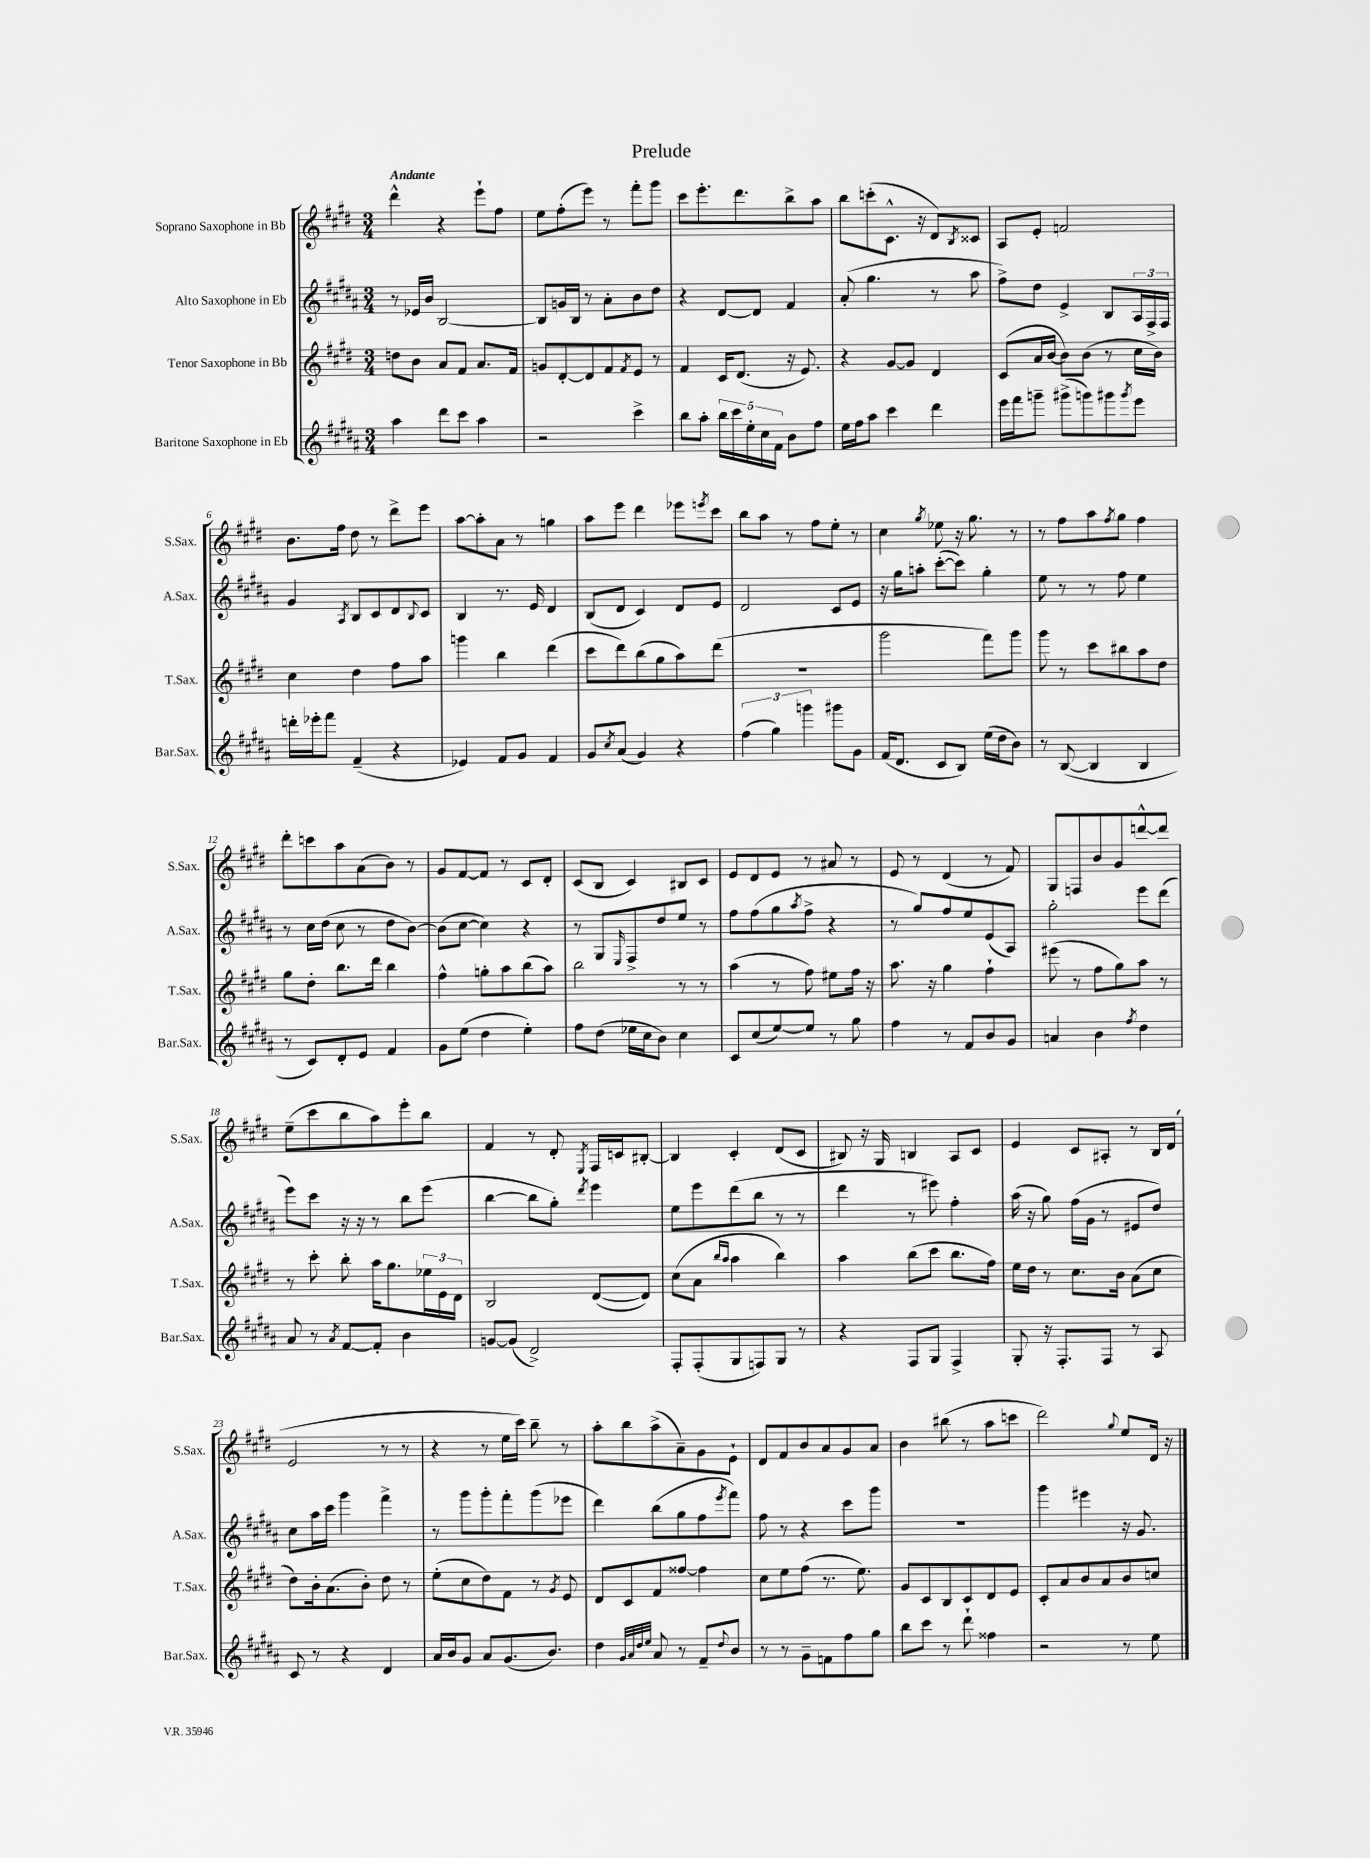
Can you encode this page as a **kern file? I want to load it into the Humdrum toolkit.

**kern	**kern	**kern	**kern
*part4	*part3	*part2	*part1
*staff4	*staff3	*staff2	*staff1
*I"Baritone Saxophone in Eb	*I"Tenor Saxophone in Bb	*I"Alto Saxophone in Eb	*I"Soprano Saxophone in Bb
*I'Bar.Sax.	*I'T.Sax.	*I'A.Sax.	*I'S.Sax.
*clefG2	*clefG2	*clefG2	*clefG2
*k[f#c#g#d#a#]	*k[f#c#g#d#]	*k[f#c#g#d#a#]	*k[f#c#g#d#]
*M3/4	*M3/4	*M3/4	*M3/4
=1	=1	=1	=1
!	!	!	!LO:TX:a:B:t=Andante
4aa#\	8ddn\L	8r	4ddd#^^\
.	8b\J	16e-X/LL	.
.	.	16b/JJ	.
8ddd#\L	8a/L	[2B/	4r
8ccc#\J	8f#/J	.	.
4aa#\	8.a/L	.	8eee`\L
.	.	.	8ff#\J
.	16f#/Jk	.	.
=2	=2	=2	=2
2r	8gn/L	8B/L]	8ee\L
.	[8d#'/	16gn/L	(8ff#'\
.	.	16B/JJ	.
.	8d#/]	8r	8eee\J)
.	8f#/	8a#'\L	8r
.	8qf#/	.	.
4ccc#^\	8e/J	8b\	8fff#'\L
.	8r	8dd#\J	8ggg#\J
=3	=3	=3	=3
8bb\L	4f#/	4r	8ccc#\L
8aa#'\J	.	.	8.eee'\
20bb\LL	16c#/KL	[8d#/L	.
20ccc#\	.	.	.
.	(8.d#/J	.	8.ddd#\
20ee'\	.	.	.
.	.	8d#/J]	.
20cc#\	.	.	.
20f#\JJ	.	.	.
8b\L	16r	4f#/	8bb^\
.	8.e/)	.	.
8ff#\J	.	.	8aa\J
=4	=4	=4	=4
16ee\LL	4r	(8a#'/	8bb\L
16ff#\J	.	.	.
8aa#\J	.	4.gg#\	(8cccn'\
4ccc#\	[8g#/L	.	8.c#^^\J
.	8g#/J]	.	.
.	.	.	16r
4ddd#\	4d#/	8r	8d#/L)
.	.	.	8qB/
.	.	8aa#\	8c##X/J
=5	=5	=5	=5
16eee\LL	(8c#/L	8ff#^\L)	8A/L
16fff#\J	.	.	.
8gggn~\J	16a/L	8dd#\J	8e'/J
.	[16b/JJ	.	.
(8ggg#X^\L	8b\L])	4e^/	2fn/
8gggn\)	(8b\J	.	.
8ggg#X\	8r	8B/L	.
8qggg#/	.	.	.
8eee\J	16cc#\LL	24A#/L	.
.	.	24F#^/	.
.	16b\JJ)	.	.
.	.	24F#/JJ	.
!!LO:LB:g=z
=6	=6	=6	=6
16dddn'\LL	4cc#\	4g#/	8.b\L
16eee-X'\J	.	.	.
8fff#\J	.	.	.
.	.	.	16ff#\Jk
.	.	8qA#/	.
(4f#~/	4dd#\	8B/L	8dd#\
.	.	8c#/	8r
4r	8ff#\L	8d#/	8ddd#^\L
.	.	8qqB/	.
.	8aa\J	8c#/J	8eee\J
=7	=7	=7	=7
4e-X/)	4gggn\	4B/	[8aa\L
.	.	.	8aa'\]
8f#/L	4bb\	8.r	8a\J
8g#/J	.	.	8r
.	.	16e/	.
4f#/	(4ddd#\	4d#/	4ggn\
=8	=8	=8	=8
8g#/L	8ccc#\L	(8B/L	8aa\L
8qcc#/	.	.	.
(8a#/J	8ddd#\)	8d#/J	8eee\J
4g#/)	(8bb\	4c#/)	4ddd#\
.	8gg#\	.	.
4r	8aa\)	8d#/L	8eee-X\L
.	.	.	8qeeen/
.	(8ddd#\J	8e/J	8ccc#\J
=9	=9	=9	=9
(6ff#\	2.r	2d#/	8bb\L
.	.	.	8aa\J
6gg#\)	.	.	.
.	.	.	8r
6gggn\	.	.	.
.	.	.	8ff#\L
8ggg#X\L	.	8c#/L	8ee'\J
8g#\J	.	8e/J	8r
=10	=10	=10	=10
(16f#/KL	2ggg#\	16r	4cc#\
8.d#/J	.	16gg#\KL	.
.	.	8aan'\J	.
.	.	.	8qgg#/
8c#/L	.	([8ccc#'\L	8ee-X\
8B/J)	.	8ccc#\J])	16r
.	.	.	8.gg#\
(16ee\LL	8fff#\L)	4gg#'\	.
16dd#\J	.	.	.
8b\J)	8ggg#\J	.	8r
=11	=11	=11	=11
8r	8ggg#\	8ee\	8r
([8B/	8r	8r	8ff#\L
4B/]	8ccc#\L	8r	8aa\
.	.	.	8qff#/
.	8bb#X\	8ff#\	8gg#\J
4B/	8aa\	4ee\	4ff#\
.	8dd#\J	.	.
!!LO:LB:g=z
=12	=12	=12	=12
8r	8gg#\L	8r	8ddd#'\L
8c#/L)	8dd#'\J	16cc#\LL	8cccn\
.	.	(16dd#\JJ	.
8d#'/	8.bb\L	8cc#\	8aa\
8e/J	.	8r	(8a\
.	16ddd#\Jk	.	.
4f#/	4bb\	8dd#\L	8b\J)
.	.	[8b\J)	8r
=13	=13	=13	=13
8g#\L	4ff#^^\	(8b\L]	8g#/L
(8ee\J	.	[8cc#\J	[8f#/
4dd#\	8ggn'\L	4cc#\])	8f#/J]
.	8aa\	.	8r
4ee'\)	(8bb\	4r	8c#/L
.	8aa\J)	.	8d#'/J
=14	=14	=14	=14
8ff#\L	2bb\	8r	(8c#/L
(8dd#\J	.	8G#/L	8B/J
.	.	16qqE/	.
16ee-X\LL	.	8F#^/	4c#/)
16cc#\J	.	.	.
8b\J)	.	8dd#/	.
4cc#\	8r	8ee/J	8B#X/L
.	8r	8r	8c#/J
=15	=15	=15	=15
8c#/L	(4aa\	8ff#\L	8e/L
(8cc#/	.	(8ff#\	8d#/
[8ee/)	8r	8gg#\	8e/J
.	.	8qaa#/	.
8ee/J]	8ff#\)	8ff#^\J	8r
8r	8ee#X\L	4r	8a#X/
8gg#\	16ff#\Jk	.	8r
.	16r	.	.
=16	=16	=16	=16
4ff#\	8.aa\	8r	8e/
.	.	8gg#/L)	8r
.	16r	.	.
8r	4gg#\	8ff#/	(4d#/
8f#/L	.	8ee/	.
8b/	4ff#`\	(8e/	8r
8g#/J	.	8A#/J)	8f#/)
=17	=17	=17	=17
4an/	(8eee#X\	2gg#'\	8G#/L
.	8r	.	8Fn/
4b\	8ff#\L	.	8b/
.	8gg#\)	.	8g#/
8qff#/	.	.	.
4dd#\	8aa\J	8eee\L	[8dddn^^/
.	8r	(8ddd#\J	8ddd/J]
!!LO:LB:g=z
=18	=18	=18	=18
8a#/	8r	8eee\L)	(8ee~\L
8r	8ccc#'\	8ccc#\J	8ccc#\
8qa#/	.	.	.
[8f#/L	8bb'\	16r	8bb\
.	.	16r	.
8f#'/J]	16aa\KL	8r	8aa\)
.	8.gg#\	.	.
4b\	.	8bb\L	8eee'\
.	24ee-X\L	(8eee\J	8bb\J
.	24e\	.	.
.	24d#\JJ	.	.
=19	=19	=19	=19
[8gn/L	2B/	[4bb\	4f#/
(8g/J]	.	.	.
2d#^/)	.	8bb\L]	8r
.	.	8gg#'\J)	8d#'/
.	.	8qddd#/	8qE/
.	([8d#/L	4eee\	16F#/LL
.	.	.	16cn/J
.	8d#/J])	.	[8B#X'/J
=20	=20	=20	=20
8F#'/L	(8cc#\L	8ee\L	4B#/]
(8F#'/	8a\J	8eee\	.
.	16qqbb/LL	.	.
.	16qqaa/JJ	.	.
8G#/	4aa\	(8ddd#\	4c#'/
8Fn/)	.	8bb\J	.
8G#/J	4bb\)	8r	(8d#/L
8r	.	8r	8c#/J
=21	=21	=21	=21
4r	4aa\	4ddd#\	8B#X/)
.	.	.	16r
.	.	.	16G#/
8F#/L	(8bb\L	8r	4Bn/
8G#/J	8ccc#\J	8eee#X\)	.
4F#^/	8.bb\L	4ff#'\	8A/L
.	.	.	8c#/J
.	16ff#\Jk)	.	.
=22	=22	=22	=22
8G#'/	16ee\LL	(16aa#\	4e/
.	16dd#\JJ	16r	.
16r	8r	8gg#\)	.
8.F#'/L	.	.	.
.	8.cc#\L	(16ff#\LL	8c#/L
.	.	16g#\JJ	.
8F#/J	.	8r	8A#X'/J
.	16b\Jk	.	.
8r	(8a\L	8e#X/L	8r
8A#/	8cc#\J	8dd#/J)	16B/LL
.	.	.	(16d#/JJ
!!LO:LB:g=z
=23	=23	=23	=23
8c#/	8dd#\L)	8cc#\L	2e/
8r	16b'\k	16aa#\L	.
.	(8.a\	16ccc#\JJ	.
4r	.	4ggg#\	.
.	8b'\J)	.	.
4d#/	8dd#\	4fff#^\	8r
.	8r	.	8r
=24	=24	=24	=24
16a#/LL	(8ee'\L	8r	4r
16b/J	.	.	.
8g#/J	8cc#\	8ggg#\L	.
8a#/L	8dd#\)	8ggg#'\	8r
(8.g#/	8f#\J	8fff#'\	16ee\LL
.	.	.	16ccc#\JJ)
.	8r	(8ggg#\	8bb~\
8.b/J)	.	.	.
.	8qg#/	.	.
.	8e/	8eee-X\J	8r
=25	=25	=25	=25
4dd#\	8d#/L	4ddd#\)	8aa'\L
.	8c#/	.	8bb\
32qqg#/LLL	.	.	.
32qqa#/	.	.	.
32qqdd#/	.	.	.
32qqee/JJJ	.	.	.
8a#/	8f#/	(8bb\L	(8aa^\
8r	[8ff##X/J	8gg#\	8a~\)
8f#~/L	4ff##\]	8ff#\	8g#\
8qqdd#/	.	8qeee/	.
8b/J	.	8fff#\J)	8e`\J
=26	=26	=26	=26
8r	8cc#\L	8ff#\	8d#/L
8r	8ee\	8r	8f#/
8g#~\L	(8ff#\J	4r	8b/
8fn\	8.r	.	8a/
8ff#\	.	8ccc#\L	8g#/
.	8.ee\)	.	.
8gg#\J	.	8ggg#\J	8a/J
=27	=27	=27	=27
8bb\L	8g#/L	2.r	4b\
8ccc#\J	8c#/	.	.
8r	8B/	.	(8bb#X\
8ddd#`\	8c#/	.	8r
4ff##X\	8d#/	.	8aa\L
.	8e/J	.	8cccn\J
=28	=28	=28	=28
2r	8c#'/L	4ggg#\	2ddd#\)
.	8a/	.	.
.	8b/	4eee#X\	.
.	8a/	.	.
.	.	.	8qqgg#/
8r	8b/	16r	8ee/L
.	.	8.g#/	.
8ee\	8ccn/J	.	16d#/Jk
.	.	.	16r
==	==	==	==
*-	*-	*-	*-
